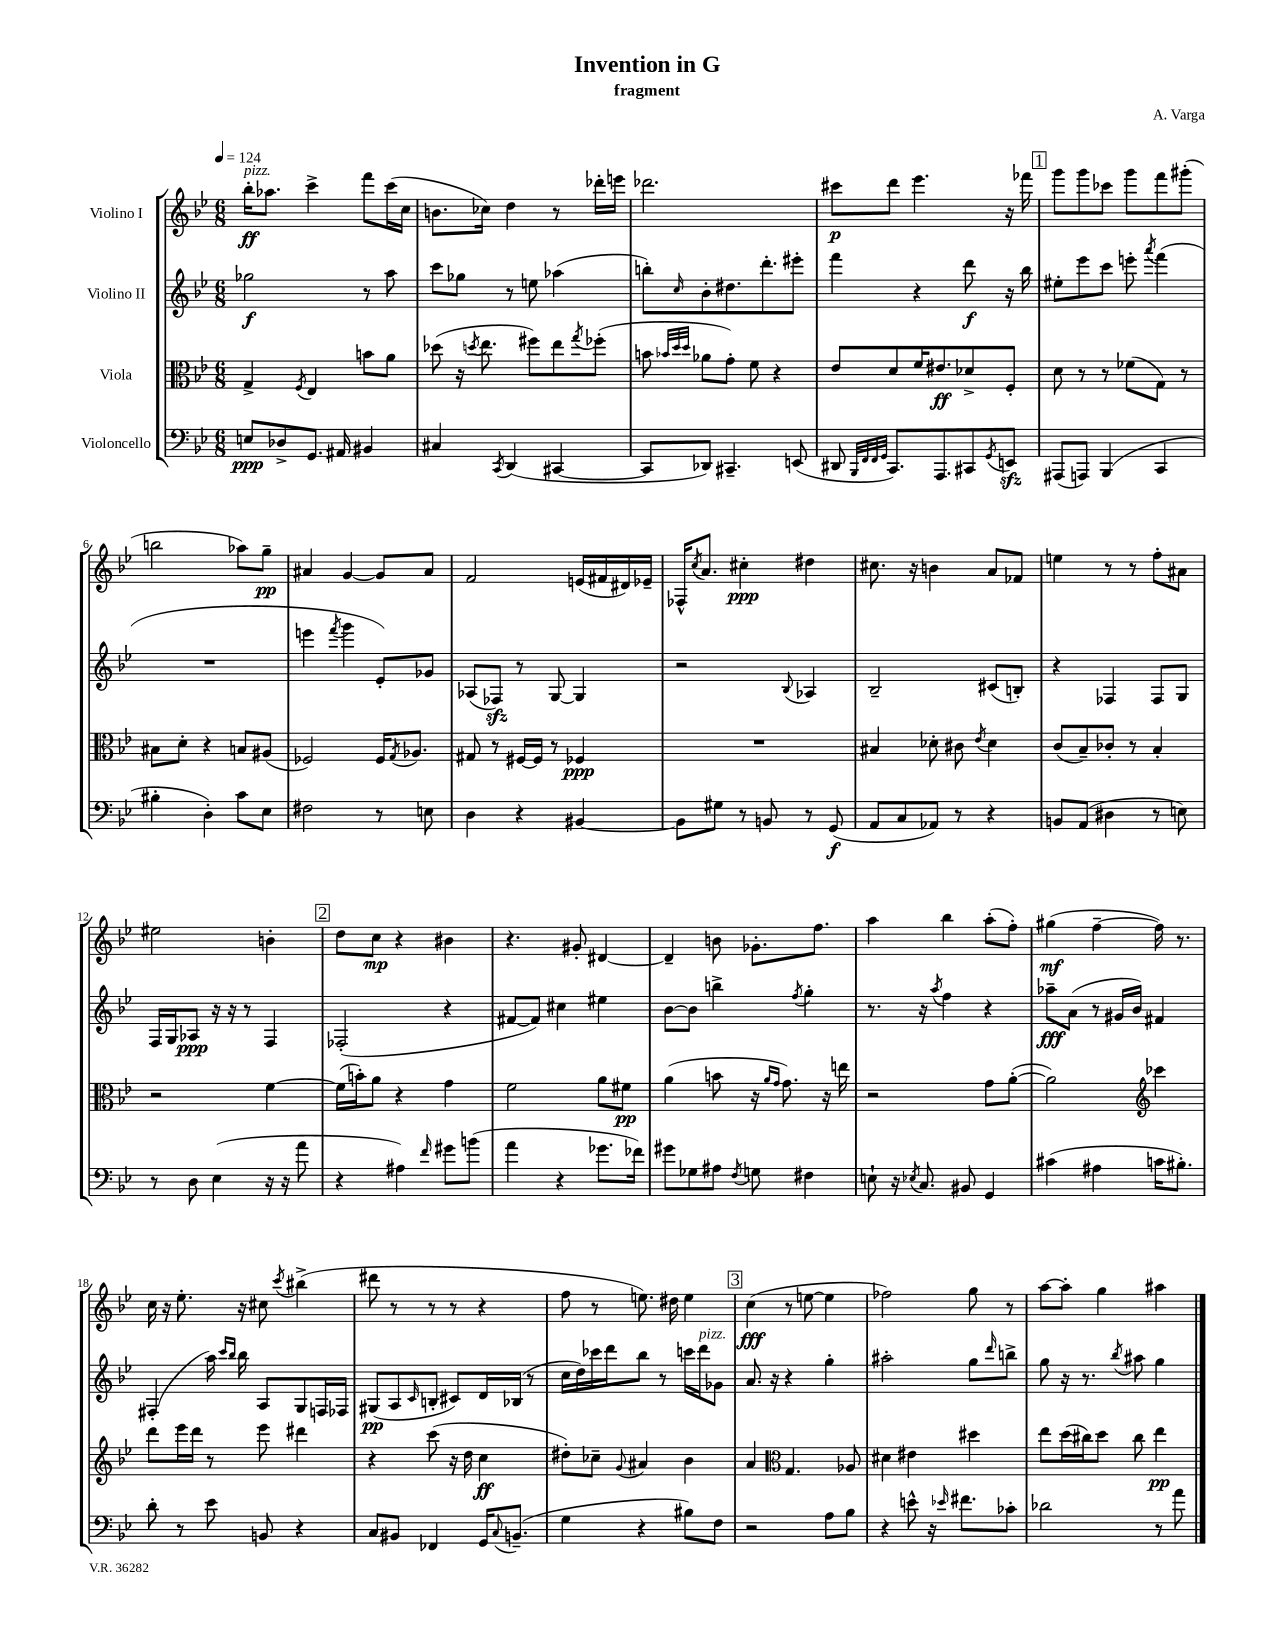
\header { title = "Invention in G" composer = "A. Varga" subtitle = "fragment" }
<<
\new StaffGroup <<
\new Staff = "s0" \with { instrumentName = "Violino I" } {
    \clef treble \key bes \major \numericTimeSignature \time 6/8 \tempo 4 = 124
    bes''16-.\ff^\markup { \italic "pizz." } aes''8. c'''4-> f'''8 c'''16( c''16 |
    b'8. ces''16) d''4 r8 des'''16-. e'''16 |
    des'''2. |
    cis'''8\p d'''8 ees'''4. r16 fes'''16 |
    \mark \markup { \box "1" } g'''8 g'''8 ces'''8 g'''8 f'''8 gis'''8-.( |
    b''2 aes''8) g''8--\pp |
    ais'4 g'4~ g'8 ais'8 |
    f'2 e'16( fis'16 dis'16) ees'16-- |
    fes16-^ \acciaccatura { c''8 } a'8. cis''4-.\ppp dis''4 |
    cis''8. r16 b'4 a'8 fes'8 |
    e''4 r8 r8 f''8-. ais'8 |
    eis''2 b'4-. |
    \mark \markup { \box "2" } d''8 c''8\mp r4 bis'4 |
    r4. gis'8-. dis'4~ |
    dis'4-- b'8 ges'8.-. f''8. |
    a''4 bes''4 a''8-.( f''8-.) |
    gis''4\mf( f''4~-- f''16) r8. |
    c''16 r16 ees''8.-. r16 cis''8 \acciaccatura { c'''8 } bis''4->( |
    dis'''8 r8 r8 r8 r4 |
    f''8 r8 e''8.) dis''16 e''4 |
    \mark \markup { \box "3" } c''4\fff( r8 e''8~ e''4 |
    fes''2) g''8 r8 |
    a''8~ a''8-. g''4 ais''4 \bar "|." |
}
\new Staff = "s1" \with { instrumentName = "Violino II" } {
    \clef treble \key bes \major \numericTimeSignature \time 6/8
    ges''2\f r8 a''8 |
    c'''8 ges''8 r8 e''8 aes''4( |
    b''8-.) \grace { c''16 } bes'8-. dis''8. d'''8.-. eis'''8-. |
    f'''4 r4 d'''8\f r16 bes''16 |
    \mark \markup { \box "1" } eis''8-. ees'''8 c'''8 e'''8-. \acciaccatura { a'''8 } f'''4( |
    R2. |
    e'''4 \acciaccatura { f'''8 } g'''4 ees'8-.) ges'8 |
    aes8( fes8\sfz) r8 g8~ g4 |
    r2 \appoggiatura { bes8 } aes4 |
    bes2-- cis'8( b8-.) |
    r4 fes4 fes8 g8 |
    f16 g16 aes8\ppp r16 r16 r8 f4 |
    \mark \markup { \box "2" } fes2-.( r4 |
    fis'8~ fis'8) cis''4 eis''4 |
    bes'8~ bes'8 b''4-> \acciaccatura { f''8 } g''4-. |
    r8. r16 \acciaccatura { a''8 } f''4 r4 |
    aes''8--\fff a'8( r8 gis'16 bes'16) fis'4 |
    fis4-.( a''16) \grace { c'''16 bes''16 } bes''16 a8 g8 f16 fes16 |
    gis8\pp( a8 \grace { c'16 } b8-. cis'8) d'16 bes16( r8 |
    c''16 d''16) ces'''16 d'''16 bes''8 r8 c'''16 d'''16^\markup { \italic "pizz." } ges'8 |
    \mark \markup { \box "3" } a'8. r16 r4 g''4-. |
    ais''2-. g''8 \grace { d'''16 } b''8-> |
    g''8 r16 r8. \acciaccatura { bes''8 } ais''8 g''4 \bar "|." |
}
\new Staff = "s2" \with { instrumentName = "Viola" } {
    \clef alto \key bes \major \numericTimeSignature \time 6/8
    g4-> \acciaccatura { f8 } ees4 b'8 a'8 |
    des''8( r16 \acciaccatura { d''8 } ees''8. fis''8) ees''8 \acciaccatura { g''8 } fes''8-.( |
    b'8 \grace { bes'32 d''32 d''32 } aes'8 g'8-.) f'8 r4 |
    ees'8 d'8 f'16 eis'8.\ff des'8-> f8-. |
    \mark \markup { \box "1" } d'8 r8 r8 fes'8( g8) r8 |
    bis8 d'8-. r4 b8 ais8( |
    fes2) fes16 \acciaccatura { g8 } aes8. |
    gis8 r8 fis16~ fis16 r8 fes4\ppp |
    R2. |
    bis4 des'8-. cis'8 \acciaccatura { ees'8 } des'4 |
    c'8( bes8--) ces'8-. r8 bes4-. |
    r2 f'4~ |
    \mark \markup { \box "2" } f'16( b'16-.) a'8 r4 g'4 |
    f'2 a'8 fis'8\pp |
    a'4( b'8 r16 \grace { a'16 g'16 } g'8.) r16 e''16 |
    r2 g'8 a'8~-.( |
    a'2) \clef treble ces'''4 |
    d'''8 ees'''16 d'''16 r8 ees'''8 dis'''4 |
    r4 c'''8( r16 d''16 c''4\ff |
    dis''8-.) ces''8-- \appoggiatura { g'8 } ais'4 bes'4 |
    \mark \markup { \box "3" } a'4 \clef alto g4. aes8 |
    dis'4 eis'4 dis''4 |
    ees''8 d''16( cis''16) d''8 cis''8 ees''4\pp \bar "|." |
}
\new Staff = "s3" \with { instrumentName = "Violoncello" } {
    \clef bass \key bes \major \numericTimeSignature \time 6/8
    e8\ppp des8-> g,8. ais,16 bis,4 |
    cis4 \acciaccatura { c,8 } d,4( cis,4~ |
    cis,8 des,8) cis,4.-- e,8( |
    dis,8 \grace { bes,,32 f,32 f,32 g,32 } c,8.) a,,8. cis,8 \acciaccatura { g,8 } e,8\sfz |
    \mark \markup { \box "1" } ais,,8( a,,8) bes,,4( c,4 |
    bis4-. d4-.) c'8 ees8 |
    fis2 r8 e8 |
    d4 r4 bis,4~ |
    bis,8 gis8 r8 b,8 r8 g,8\f( |
    a,8 c8 aes,8) r8 r4 |
    b,8 a,8( dis4 r8 e8) |
    r8 d8 ees4( r16 r16 a'8 |
    \mark \markup { \box "2" } r4 ais4) \grace { f'16 } gis'8 b'8( |
    a'4 r4 ges'8. fes'16) |
    gis'8 ges8 ais8 \acciaccatura { f8 } g8 fis4 |
    e8-! r16 \acciaccatura { ees8 } c8. bis,8 g,4 |
    cis'4( ais4 c'16 bis8.-.) |
    d'8-. r8 ees'8 b,8 r4 |
    c8 bis,8 fes,4 g,16 \appoggiatura { c8 } b,8.--( |
    g4 r4 bis8) f8 |
    \mark \markup { \box "3" } r2 a8 bes8 |
    r4 e'8-^ r16 \grace { ees'16 } fis'8. ces'8-. |
    des'2 r8 a'8 \bar "|." |
}
>>
>>
